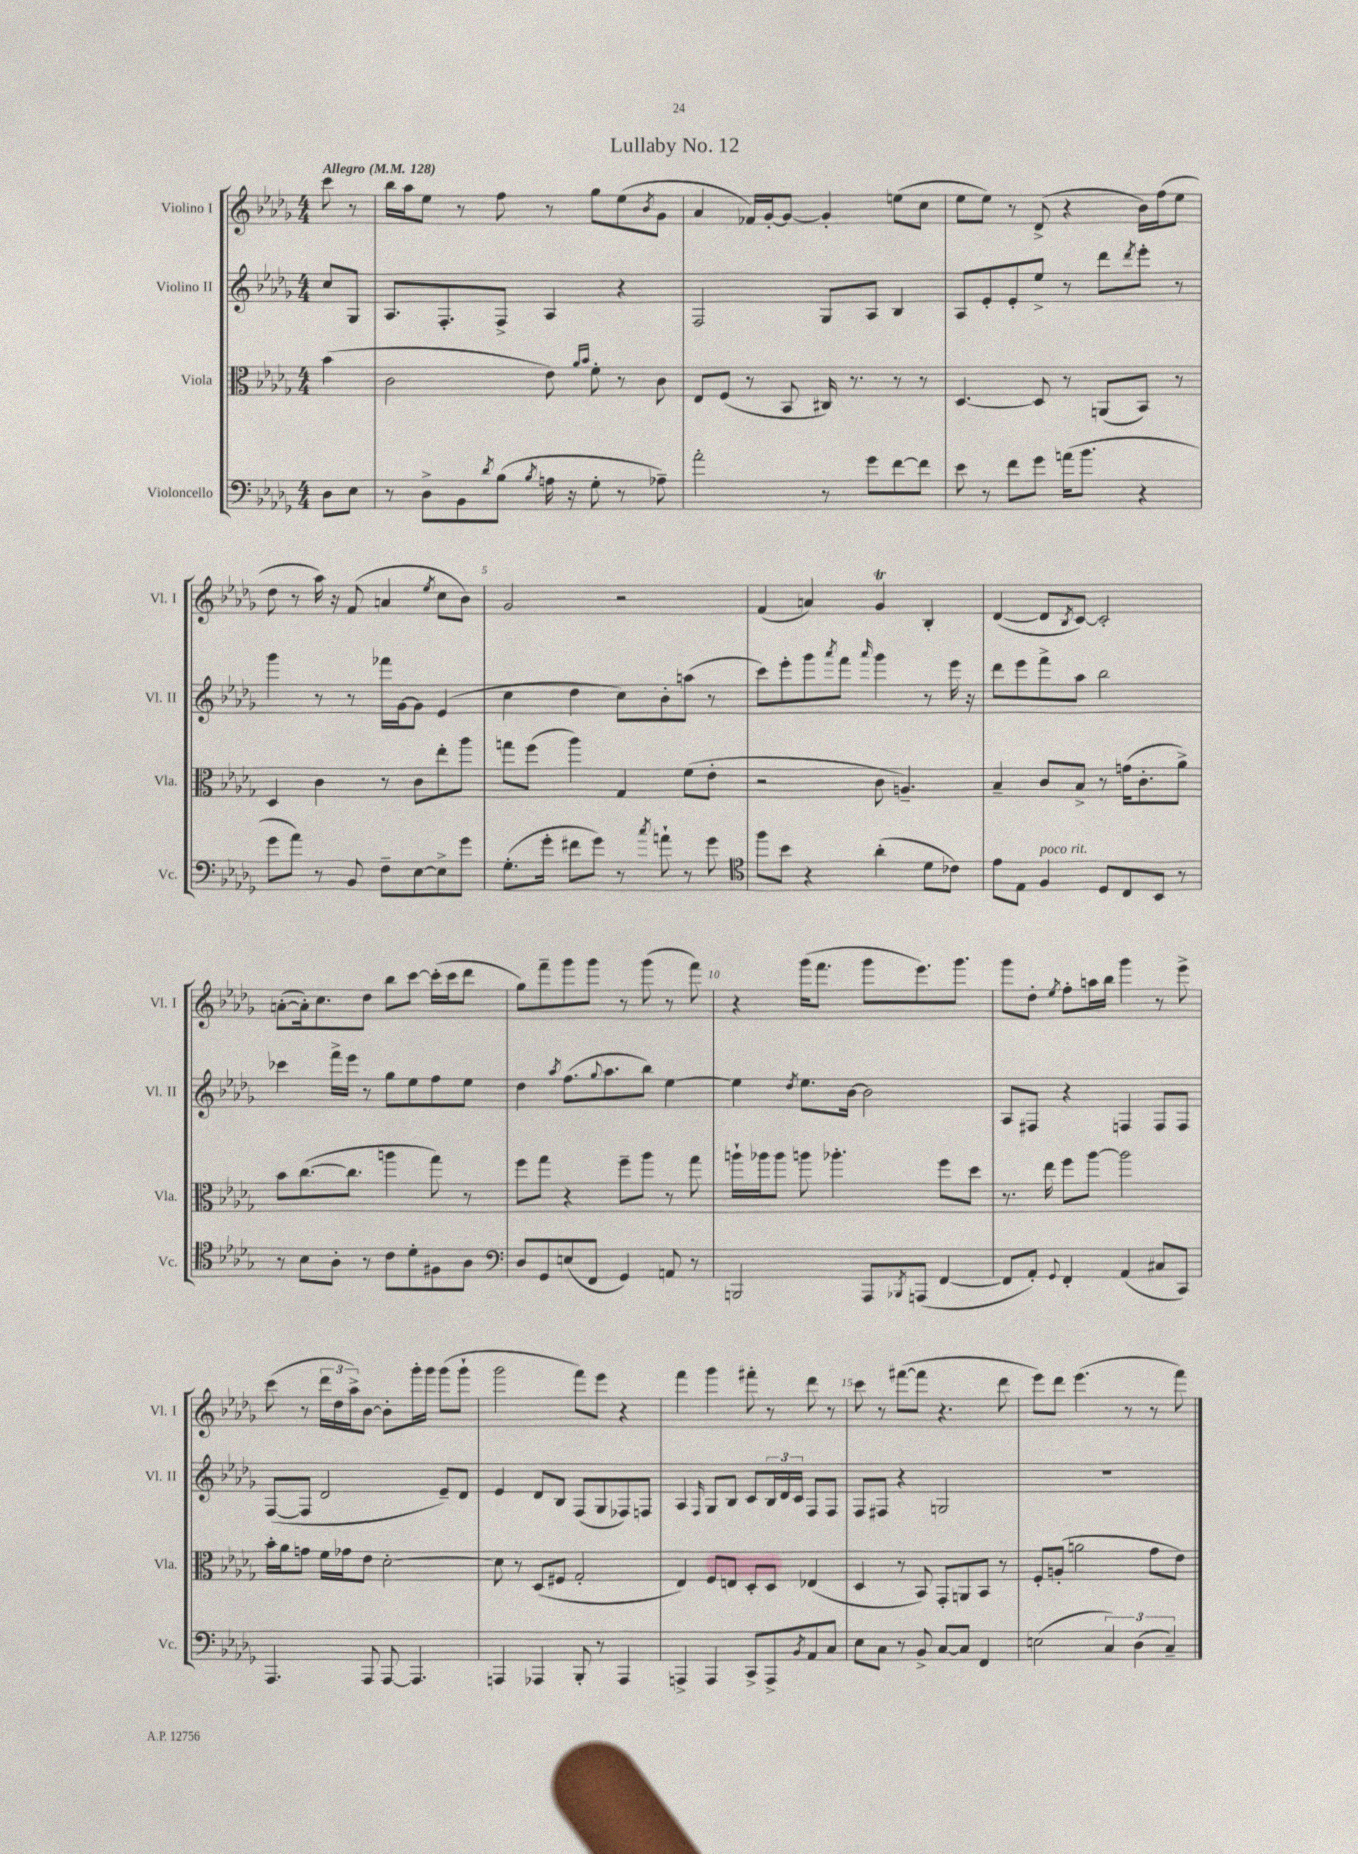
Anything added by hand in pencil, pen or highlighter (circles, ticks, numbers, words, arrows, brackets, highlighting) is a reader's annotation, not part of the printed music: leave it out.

**kern	**kern	**kern	**kern
*part4	*part3	*part2	*part1
*staff4	*staff3	*staff2	*staff1
*I"Violoncello	*I"Viola	*I"Violino II	*I"Violino I
*I'Vc.	*I'Vla.	*I'Vl. II	*I'Vl. I
*clefF4	*clefC3	*clefG2	*clefG2
*k[b-e-a-d-g-]	*k[b-e-a-d-g-]	*k[b-e-a-d-g-]	*k[b-e-a-d-g-]
*M4/4	*M4/4	*M4/4	*M4/4
*MM128	*MM128	*MM128	*MM128
=	=	=	=
!	!	!	!LO:TX:a:B:t=Allegro
8D-\L	(4b-\	8cc/L	8ccc\
8E-\J	.	8G-/J	8r
=1	=1	=1	=1
8r	2c\	8.A-/L	16bb-\LL
.	.	.	16aa-\J
8D-^\L	.	.	8ee-\J
.	.	8.F'/	.
8BB-\	.	.	8r
8qd-/	.	.	.
(8B-\J	.	8F^/J	8ff\
8qB-/	.	.	.
16An\	8e-\)	4A-/	8r
16r	.	.	.
.	16qqa-/LL	.	.
.	16qqb-/JJ	.	.
8G-'\	8f'\	.	8gg-\L
8r	8r	4r	(8ee-\
.	.	.	8qb-/
8A-X~\)	8c\	.	8g-\J
=2	=2	=2	=2
2a-'\	8E-/L	2F/	4a-/
.	(8F/J	.	.
.	8r	.	16f-X/LL)
.	.	.	[16g-'/J
.	8BB-/	.	8g-/J_
8r	16C#X/)	8G-/L	4g-'/]
.	8.r	.	.
8g-\L	.	8A-/J	.
[8f\	8r	4B-/	(8een\L
8f\J]	8r	.	8cc\J
=3	=3	=3	=3
8e-\	[4.D-/	8A-/L	8ee-\L
8r	.	8e-'/	8ee-\J)
8f\L	.	8e-'/	8r
8g-\J	8D-/]	8ee-^/J	(8d-^/
(16an\KL	8r	8r	4r
8.b-\J	.	.	.
.	(8AAn/L	8ddd-\L	.
.	.	8qddd-/	.
4r	8BB-/J)	8eee-'\J	16b-\LL)
.	.	.	(16ff\J
.	8r	8r	8ee-\J
!!LO:LB:g=z
=4	=4	=4	=4
8g-\L	4D-/	4ggg-\	8dd-\
8a-\J)	.	.	8r
8r	4c\	8r	16aa-\)
.	.	.	16r
8BB-/	.	8r	(8f/
8F~\L	8r	16fff-X\LL	4an/
.	.	[16g-\J	.
[8E-\	8c\L	8g-\J]	.
.	.	.	8qee-/
8E-^\]	8ee-'\	(4e-/	8cc\L
8g-\J	8aa-\J	.	8b-\J)
=5	=5	=5	=5
(8.G-'\L	8ggn\L	4cc\	2g-/
.	(8ff\J	.	.
16g-'\Jk	.	.	.
8f#X\L	4aa-\)	4dd-\	.
8g-\J)	.	.	.
8r	4G-/	8cc\L)	2r
8qcc/	.	.	.
8an`\	.	8b-'\	.
8r	(8f\L	(8aan\J	.
8g-\	8e-'\J	8r	.
=6	=6	=6	=6
*clefC4	*	*	*
8ff\L	2r	8ccc\L)	(4f/
8b-\J	.	8eee-'\	.
4r	.	8ggg-\	4an/)
.	.	8qaaa-/	.
.	.	8fff\J	.
.	.	16qqaaa-/	.
(4a-'\	8c\	4ggg-\	4g-T/
.	4.An~/)	.	.
8d-\L	.	8r	4B-'/
8c-X\J)	.	16eee-\	.
.	.	16r	.
=7	=7	=7	=7
8e-\L	4B-~/	8ddd-\L	([4d-/
8E-\J	.	8eee-\	.
!LO:TX:a:i:t=poco rit.	!	!	!
4F/	8c/L	8fff^\	8d-/L]
.	.	.	8qB-/
.	8B-^/J	8aa-\J	[8c/J)
8D-/L	8r	2bb-\	2c'/]
8C/	(16gn\KL	.	.
.	8.c'\	.	.
8BB-/J	.	.	.
8r	8a-^\J)	.	.
!!LO:LB:g=z
=8	=8	=8	=8
8r	8b-\L	4ccc-X\	([8an'\L
8B-\L	([8.cc\	.	16a'\k])
.	.	.	8.cc\
8A-'\J	.	16fff^\LL	.
.	8.cc\J]	16eee-\JJ	.
8r	.	8r	8dd-\J
8c\L	4aan\	8gg-\L	8bb-\L
8d-'\	.	8ee-\	[8ccc\J
8F#X\	8gg-\)	8ff\	(16ccc'\LL]
.	.	.	16ccc\J
8A-\J	8r	8ee-\J	8ddd-\J
=9	=9	=9	=9
*clefF4	*	*	*
8D-/L	8ff\L	4dd-\	8gg-\L)
8GG-/	8gg-\J	.	8fff~\
.	.	8qaa-/	.
(8En/	4r	(8.ff\L	8ggg-\
8FF/J	.	.	8ggg-\J
.	.	8qqgg-/	.
.	.	8.aa-\	.
4GG-/)	8ff~\L	.	8r
.	8aa-\J	8bb-\J)	(8ggg-\
8AAn/	8r	[4ee-\	8r
8r	8gg-\	.	8fff\)
=10	=10	=10	=10
2BBBn/	16aan`\LL	4ee-\]	4r
.	16aa-X\J	.	.
.	8aa-\J	.	.
.	.	8qdd-/	.
.	8aan\	8.ee-\L	(16ggg-\KL
.	.	.	8.fff\J
.	4.aa-X'\	.	.
.	.	[16b-\Jk	.
8AAA-/L	.	2b-\]	8ggg-\L
8qBBB-X/	.	.	.
(8AAAn/J	.	.	8.eee-\)
[4FF/	8ff\L	.	.
.	.	.	8.ggg-\J
.	8dd-\J	.	.
=11	=11	=11	=11
8FF/L]	8.r	8A-/L	8ggg-\L
8AA-'/J)	.	8F#X/J	8dd-'\J
.	16ee-\	.	.
8qqGG-/	.	.	8qee-/
4FF'/	8ff\L	4r	8ff'\L
.	[8aa-\J	.	16aan\L
.	.	.	16bb-\JJ
(4AA-/	2aa-\]	4Fn/	4ggg-\
8C#X/L	.	8F/L	8r
8CC/J)	.	8F/J	8eee-^\
!!LO:LB:g=z
=12	=12	=12	=12
4.AAA-/	16b-'\LL	([8F/L	(8ccc\
.	16a-\J	.	.
.	8gn\J	8F/J]	8r
.	16f\LL	2d-/	24ddd-\LL
.	.	.	24dd-\
.	16g-X\J	.	.
.	.	.	24aa-^\J)
8AAA-/	8e-\J	.	[8b-\J
[8AAA-/	[2d-'\	.	8b-'\L]
4.AAA-/]	.	.	16ggg-'\L
.	.	.	16ggg-\JJ
.	.	8e-~/L)	(8ggg-\L
.	.	8d-/J	8ggg-`\J
=13	=13	=13	=13
4AAAn/	8d-\]	4e-/	2ggg-\
.	8r	.	.
4AAA-X/	(8D-/L	8d-/L	.
.	8F#X/J	8B-/J	.
8BBB-'/	2G-'/	(8F/L	8fff\L)
8r	.	8G-/	8eee-\J
4AAA-/	.	8F-X/)	4r
.	.	8Fn/J	.
=14	=14	=14	=14
4AAAn^/	4E-/)	4A-/	4fff\
.	.	16qqF/	.
4AAA/	8F/L	8G-/L	4ggg-\
.	8En/J	8B-/J	.
8CC^/L	8D-'/L	8c/L	8fff#X'\
8AAA^/	8D-/J	24B-/L	8r
.	.	24d-/	.
.	.	24c/JJ	.
8qBB-/	.	.	.
8AA-/	(4E-X/	8F/L	8ddd-\
8C/J	.	8F/J	8r
=15	=15	=15	=15
8E-\L	4D-/	8F/L	8ccc\
8C\J	.	8F#X/J	8r
8r	8r	4r	([8fff#X\L
8BB-^/	8BB-/)	.	8fff#\J]
[8C/L	8GG-'/L	2Gn/	4.r
8C/J]	8AAn/	.	.
4FF/	8BB-/J	.	.
.	8r	.	8ddd-\
=16	=16	=16	=16
(2En\	8F'/L	1r	8eee-\L)
.	(8An'/J	.	8ddd-\J
.	2an\	.	(4.eee-\
6C/)	.	.	.
.	.	.	8r
(6D-\	.	.	.
.	8g-\L	.	8r
6C~/)	.	.	.
.	8e-\J)	.	8fff\)
==	==	==	==
*-	*-	*-	*-
